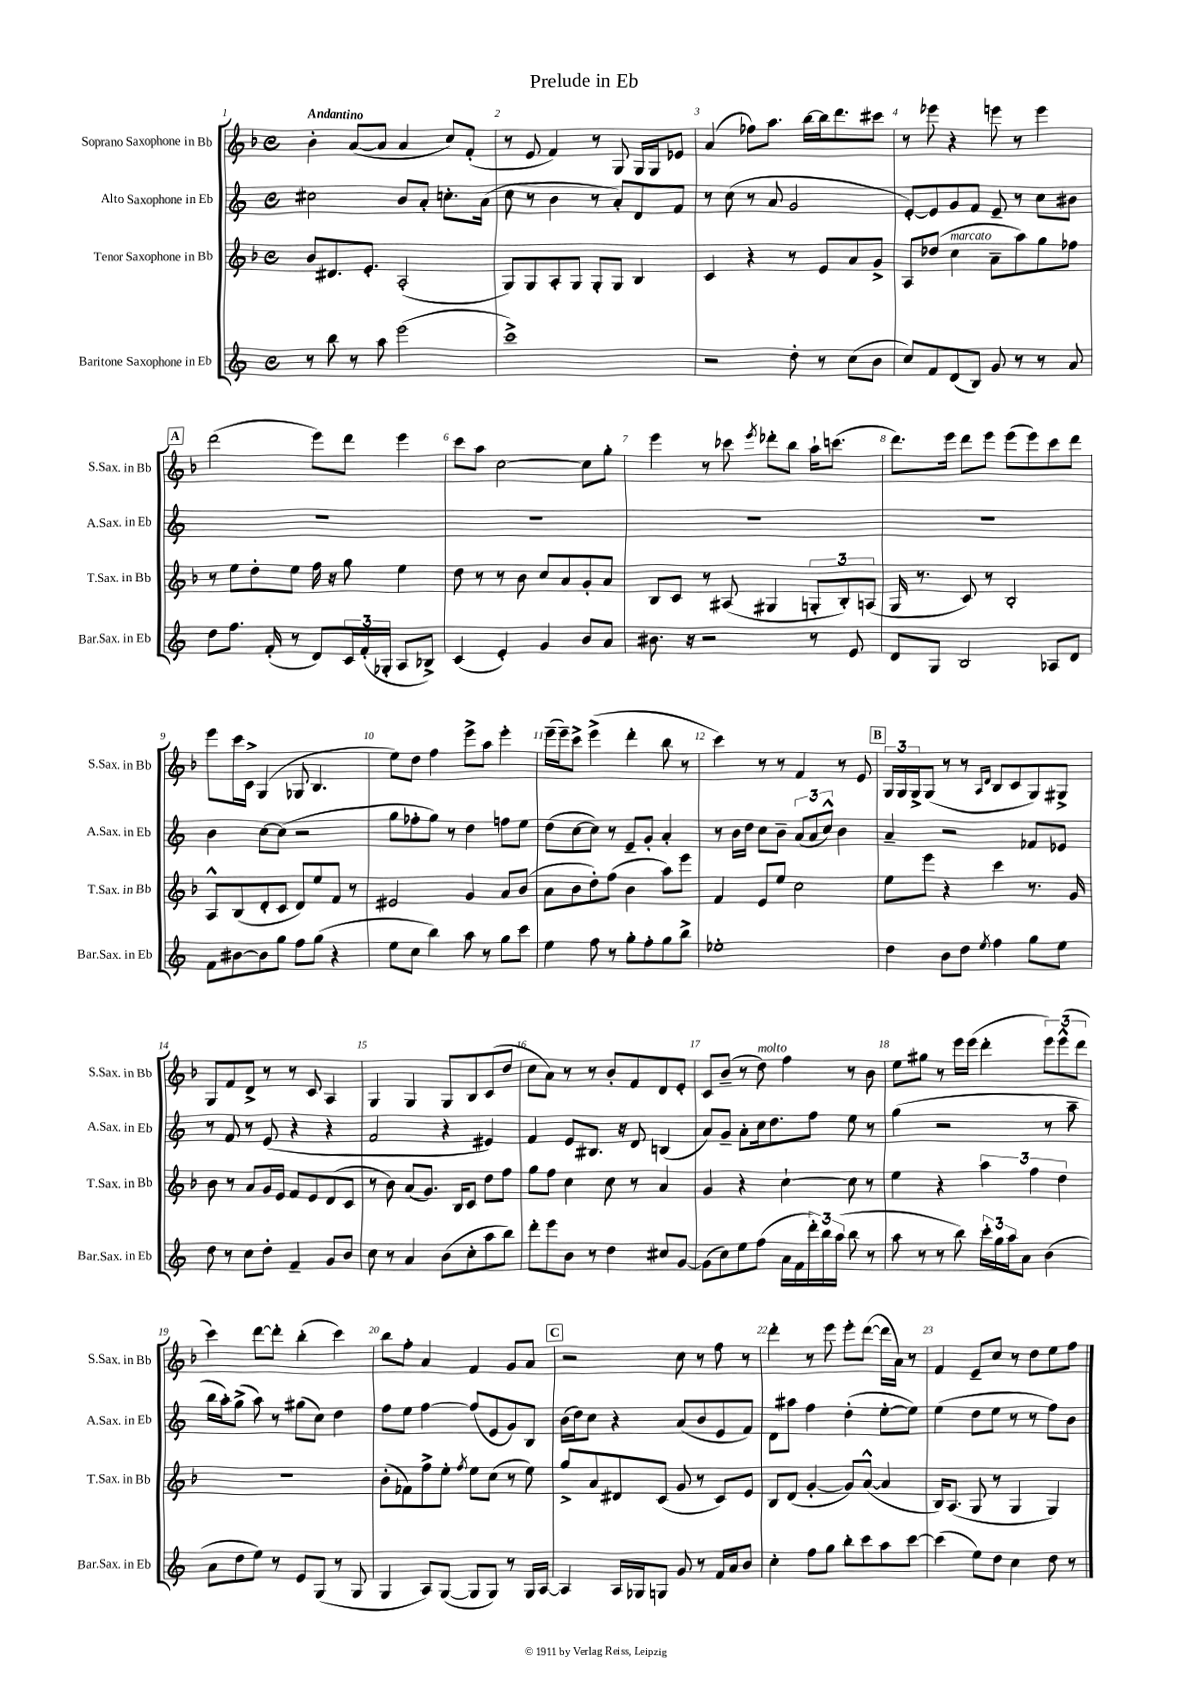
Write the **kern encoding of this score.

**kern	**kern	**kern	**kern
*staff4	*staff3	*staff2	*staff1
*clefG2	*clefG2	*clefG2	*clefG2
*k[]	*k[b-]	*k[]	*k[b-]
*M4/4	*M4/4	*M4/4	*M4/4
*met(c)	*met(c)	*met(c)	*met(c)
8r	8b-/L	2cc#\	4b-'\
8bb\	8.d#/	.	.
8r	.	.	([8a/L
.	8.e'/J	.	.
8aa\	.	.	8a/]J
(2eee\	(2A'/	8b/L	4a/
.	.	8a'/J	.
.	.	8.cc'\L	8cc/L)
.	.	.	(8f'/J
.	.	(16a\Jk	.
=	=	=	=
1ccc^)	8G/L)	8cc\	8r
.	8G/	8r	8e/
.	8A'/	4b\	4f/)
.	8G/J	.	.
.	8G'/L	8r	8r
.	8G/J	8a'/L)	8G/
.	4B-/	8d/	16G/LL
.	.	.	16G/J
.	.	8f/J	8e-/J
=	=	=	=
2r	4c/	8r	(4a/
.	.	(8cc\	.
.	4r	8r	8ff-\L)
.	.	8a/	8.aa\J
8dd'\	8r	2g/	.
.	.	.	[16bb-\LL
8r	8e/L	.	16bb-\]J
.	.	.	8.ddd\
(8cc\L	8a/	.	.
8b\J	8g^/J	.	8ccc#\J
=	=	=	=
8cc/L)	8A/L	[8e'/L)	8r
8f/	(8dd-/J	8e/]	8eee-\
(8d/	4cc\	8g/	4r
8B/J)	.	8f/J	.
8g/	8a~\L	8e~/	8eee\
8r	8aa\)	8r	8r
8r	8gg\	8cc\L	4eee\
8a/	8ff-\J	8b#\J	.
=	=	=	=
8dd\L	8r	1r	(2ddd\
8.ff\J	8ee\L	.	.
.	8dd'\	.	.
(16f'/	.	.	.
8r	8ee\J	.	.
8d/L)	16ff\	.	8eee\L)
.	16r	.	.
24c/L	8gg\	.	8ddd\J
(24f'/	.	.	.
24G-'/JJ	.	.	.
8A/L	4ee\	.	4eee\
8B-^/J)	.	.	.
=	=	=	=
(4c/	8dd\	1r	8ccc\L
.	8r	.	8aa\J
4e'/)	8r	.	[2cc\
.	8b-\	.	.
4g/	8cc/L	.	.
.	8a/	.	.
8b/L	8g'/	.	8cc\]L
8a/J	8a/J	.	8gg'\J
=	=	=	=
8.b#\	8B-/L	1r	4eee\
.	8c/J	.	.
16r	.	.	.
2r	8r	.	8r
.	(8A#/	.	8ccc-\
.	.	.	8qeee/
.	4G#/	.	8ddd-'\L
.	.	.	8bb-\J
8r	12G'/L	.	16aa`\LK
.	.	.	(8.ccc\J
.	12B-'/)	.	.
8e/	.	.	.
.	(12A/J	.	.
=	=	=	=
8d/L	16G/	1r	8.ddd\L)
.	8.r	.	.
8G/J	.	.	.
.	.	.	16eee\Jk
2B/	8c/)	.	8ddd\L
.	8r	.	8eee\J
.	2B-'/	.	(8eee\L
.	.	.	8eee\)
8A-/L	.	.	8ccc\
8d/J	.	.	8ddd\J
=	=	=	=
8f\L	8A^^/L	4b\	8eee\L
[8b#\	(8B-/	.	16ccc\L
.	.	.	16c^\JJ
8b#\]	8d'/	[8cc\L	(4G/
8gg\J	8c/J	(8cc\]J	.
8ff\L	8d/L)	2r	8G-/
(8gg\J	8ee/	.	4.B-/
4r	8f/J	.	.
.	8r	.	.
=	=	=	=
8ee\L	2e#/	8gg\L	8ee\L)
8cc\J	.	8ff-'\	8dd\J
4bb\)	.	8gg\J)	4ff\
.	.	8r	.
8aa\	4g/	4dd\	8eee^\L
8r	.	.	8aa\J
8gg\L	8a/L	8ff\L	4eee'\
8ccc\J	(8b-/J	8ee\J	.
=	=	=	=
4ee\	8a\L	(8dd\L	(16eee~\LL
.	.	.	16eee~\J)
.	8b-\	[8cc\	8ccc^\J
8ff\	8dd'\)	8cc\]J)	(4eee^\
8r	(8ff\J	8r	.
8gg'\L	4b-\	8e~/L	4ddd'\
8ff'\	.	8g'/J	.
8gg\	8aa\L)	4a'/	8bb-\
8bb^\J	8eee\J	.	8r
=	=	=	=
1ee-'	4f/	8r	4ccc\)
.	.	16b\LL	.
.	.	16dd\JJ	.
.	8e/L	8cc\L	8r
.	8ee/J	8b~\J	8r
.	2cc\	(12a/L	4f/
.	.	12a/	.
.	.	12cc^^/J)	.
.	.	4b\	8r
.	.	.	8e/
=	=	=	=
4dd\	8ee\L	4a~/	24G/LL
.	.	.	24G/
.	.	.	24G^/J
.	8eee\J	.	(8G/J
8b\L	4r	2r	8r
8dd\J	.	.	8r
.	.	.	16qqA/LL
8qee/	.	.	16qqd/JJ
4ff\	4ccc\	.	8B-/L
.	.	.	8c/
8gg\L	8.r	8f-/L	8G/)
8ee\J	.	8e-/J	8G#^/J
.	16g/	.	.
=	=	=	=
8dd\	8b-\	8r	8G/L
8r	8r	8f/	8f/
8cc\L	8a/L	8r	8d^/J
8dd'\J	16g/L	(8e/	8r
.	16e/JJ	.	.
4f~/	8f/L	4r	8r
.	8e/	.	8c/
8g/L	(8d/	4r	4A/
8b/J	8c/J	.	.
=	=	=	=
8cc\	8r	2f/	4G/
8r	8b-\)	.	.
4a/	(8a/L	.	4G/
.	8.g/J)	.	.
(8b\L	.	4r	8G/L
.	16B-/LK	.	.
8cc'\	8c/J	.	8B-/
8aa\	8dd\L	4e#/)	(8c/
8bb\J)	8ff\J	.	8dd/J
=	=	=	=
8ddd'\L	8gg\L	4f/	8cc\L
8eee\	8ff\J	.	8a\J)
8b\J	4cc\	8e/L	8r
8r	.	8.B#/J	8r
4dd\	8cc\	.	8b-'/L
.	.	16r	.
.	8r	8d/	8f/
8cc#/L	4a/	(4B/	8d/
[8g/J	.	.	8e'/J
=	=	=	=
(8g\]L	4g/	8a/L)	8c/L
8cc\)	.	8g~/J	(8b-~/J
8ee\	4r	8a'\L	8r
(8ff\J	.	16cc\k	8dd\)
.	.	8.dd\	.
16a\LL	[4cc`\	.	4ff\
16f\	.	.	.
24ddd'\)	.	8ff\J	.
24bb\	.	.	.
(24aa\JJ	.	.	.
8bb\	8cc\]	8ee\	8r
8r	8r	8r	8b-\
=	=	=	=
8aa\	4ee\	(4gg\	8ee\L
8r	.	.	8gg#\J
8r	4r	2r	8r
8bb\)	.	.	16eee\LL
.	.	.	(16eee\JJ
24ccc'\LL	6aa\	.	4ddd'\
24gg\	.	.	.
24aa\J	.	.	.
8a\J	.	.	.
.	6ff\	.	.
(4b\	.	8r	12eee\L)
.	6dd\	.	(12eee^^\
.	.	8aa~\	.
.	.	.	12ddd\J
=	=	=	=
8a\L	1r	16bb\LL	4ccc\)
.	.	16aa'\J)	.
8dd\	.	(8gg^\J	.
8ee\J)	.	8aa\)	[8ddd\L
8r	.	8r	8ddd'\]J
8e/L	.	(8gg#\L	(4bb-'\
(8G/J	.	8cc\J)	.
8r	.	4dd\	4ccc\)
8G/	.	.	.
=	=	=	=
4G/	(8b-'\L	8ff\L	8bb-\L
.	8f-\)	8ee\J	8ff'\J
8A/L)	8ff^\	[4ff\	4a/
([8G/J	8ee'\J	.	.
.	8qff/	.	.
8G/]L	8ee\L	(8ff/]L	4f/
8G/J)	(8cc\J	8e/	.
8r	8r	8g/)	8g/L
16G/LL	8ee\)	8B/J	8a/J
[16A/JJ	.	.	.
=	=	=	=
4A/]	8gg^/L	(16b\LL	2r
.	.	16dd\J)	.
.	8a/	8cc\J	.
16A/LL	8d#/	4r	.
16G-/J	.	.	.
8G/J	(8c/J	.	.
8g/	8g/	(8a/L	8cc\
8r	8r	8b/	8r
16f/LL	8c/L)	8e/	8ff\
16a/J	.	.	.
8b/J	8e/J	8f/J)	8r
=	=	=	=
4cc'\	8B-/L	8d\L	4ddd'\
.	(8d/J	8aa#\J	.
8ff\L	[4g'/	4ff\	8r
8gg\J	.	.	8eee\
8bb'\L	8g/]L)	(4dd'\	8eee'\L
8ccc\	([8a^^/J	.	([8ddd\J
8aa\	4a/]	[8ee'\L	16ddd\]LL
.	.	.	16a\JJ)
[8ccc\J	.	8ee\]J)	8r
=	=	=	=
(4ccc\]	16B-/LK)	(4ee\	4f/
.	(8.A/J	.	.
8ee\L)	8G/	8dd\L	8e~/L
8dd\J	8r	8ee\J	8cc/J
4cc\	4G/	8r	8r
.	.	8r	8dd\L
8dd\	4G/)	8ff\L)	8ee\
8r	.	8b\J	8ff\J
==	==	==	==
*-	*-	*-	*-
